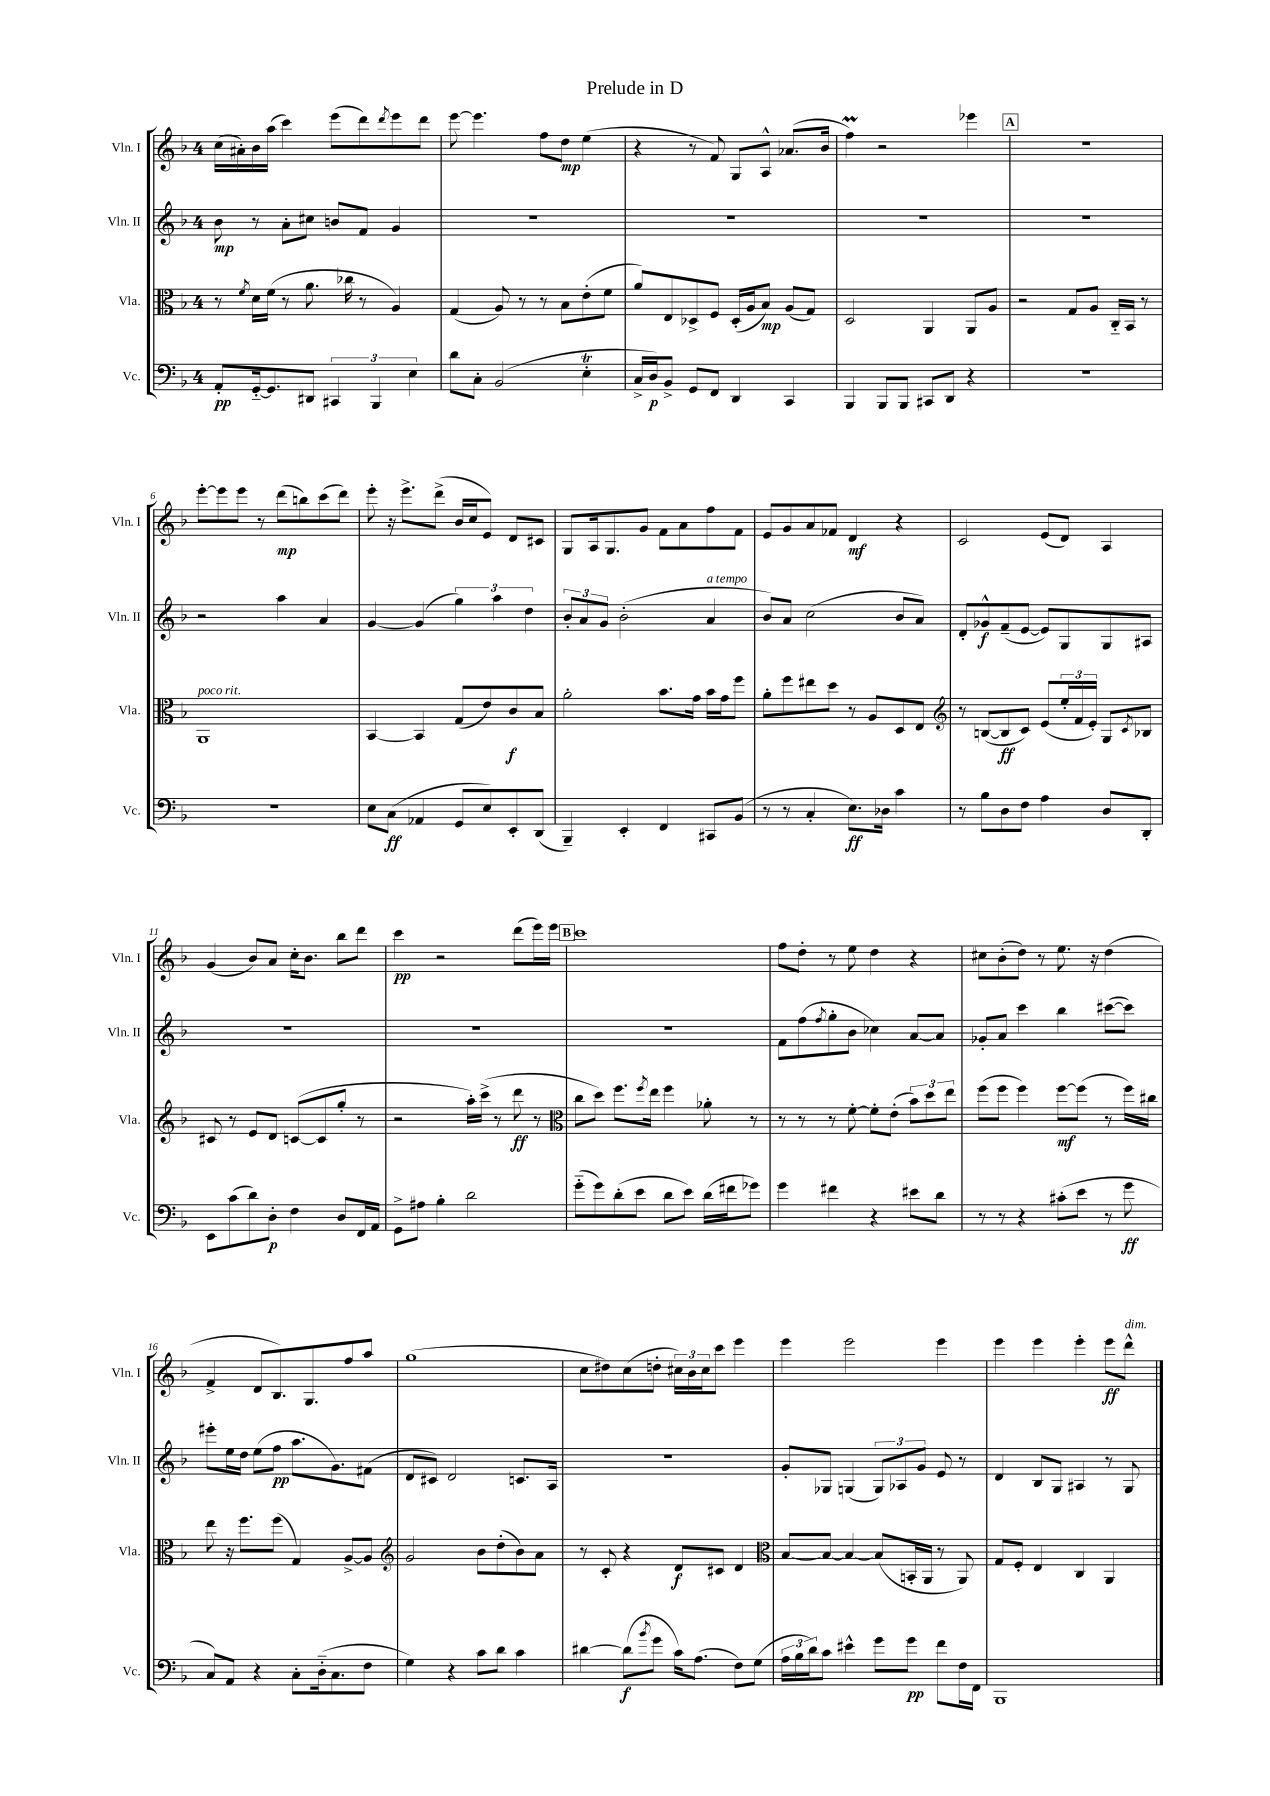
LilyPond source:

\header { title = "Prelude in D" }
<<
\new StaffGroup <<
\new Staff = "s0" \with { instrumentName = "Vln. I" shortInstrumentName = "Vln. I" } {
    \clef treble \key f \major \once \override Staff.TimeSignature.style = #'single-digit \time 4/4
    c''16( ais'16-.) bes'16 a''16( c'''4) e'''8( d'''8) \acciaccatura { d'''8 } e'''8 d'''8 |
    e'''8~ e'''4. f''8 d''8\mp e''4( |
    r4 r8 f'8) g8 a8-^ aes'8.( bes'16 |
    f''4\prall) r2 ees'''4 |
    \mark \markup { \box "A" } R1 |
    e'''8~-. e'''8 e'''8 r8 d'''8\mp( b''8) c'''8( d'''8) |
    e'''8-. r16 e'''8.-> d'''8->( bes'16 c''16 e'8) d'8 cis'8 |
    g8 a16 g8. g'8 f'8 a'8 f''8 f'8 |
    e'8 g'8 a'8 fes'8 d'4\mf r4 |
    c'2 e'8( d'8) a4 |
    g'4( bes'8) a'8 c''16-. bes'8. bes''8 d'''8 |
    c'''4\pp r2 d'''8( e'''16) e'''16 |
    \mark \markup { \box "B" } c'''1 |
    f''8 d''8-. r8 e''8 d''4 r4 |
    cis''8 bes'8-.( d''8) r8 e''8. r16 d''4( |
    f'4-> d'8 bes8.) g8. f''8 a''8 |
    g''1( |
    c''8 dis''8) c''8( d''8-. \tuplet 3/2 { cis''16) bes'16 cis''16 } c'''8 e'''4 |
    e'''4 e'''2 e'''4 |
    e'''4 e'''4 e'''4-. e'''8\ff d'''8-^^\markup { \italic "dim." } \bar "|." |
}
\new Staff = "s1" \with { instrumentName = "Vln. II" shortInstrumentName = "Vln. II" } {
    \clef treble \key f \major \once \override Staff.TimeSignature.style = #'single-digit \time 4/4
    bes'8\mp r8 a'8-. cis''8 b'8 f'8 g'4 |
    R1 |
    R1 |
    R1 |
    \mark \markup { \box "A" } R1 |
    r2 a''4 a'4 |
    g'4~ g'4( \tuplet 3/2 { g''4) a''4 d''4 } |
    \tuplet 3/2 { bes'8-. a'8 g'8 } bes'2-.( a'4^\markup { \italic "a tempo" } |
    bes'8) a'8 c''2( bes'8 a'8) |
    d'8-. ges'8-^\f f'8--( e'8~ e'8) g8 g8 ais8 |
    R1 |
    R1 |
    \mark \markup { \box "B" } R1 |
    f'8 f''8( \acciaccatura { f''8 } g''8-. bes'8 ces''4) a'8~ a'8 |
    ges'8-. a'8 c'''4 bes''4 cis'''8~( cis'''8) |
    eis'''8-. e''16 d''16 e''8( f''8\pp a''8. g'8.) fis'8( |
    d'8 cis'8) d'2 c'8. a16 |
    R1 |
    g'8-. ges8 g4( \tuplet 3/2 { g8) aes8 g'8 } e'8 r8 |
    d'4 bes8 g8 ais4 r8 g8 \bar "|." |
}
\new Staff = "s2" \with { instrumentName = "Vla." shortInstrumentName = "Vla." } {
    \clef alto \key f \major \once \override Staff.TimeSignature.style = #'single-digit \time 4/4
    r8 \acciaccatura { f'8 } d'16 f'16( r8 a'8. ces''16 r8 a4) |
    g4( a8) r8 r8 bes8 e'8-.( f'8 |
    a'8) e8 des8-> f8 des16-.( a16 bes8\mp) a8( g8) |
    d2 a,4 a,8 a8 |
    \mark \markup { \box "A" } r2 g8 a8 c16-_ bes,16 r8 |
    a,1^\markup { \italic "poco rit." } |
    bes,4~ bes,4 g8( e'8) c'8\f bes8 |
    a'2-. bes'8. g'16 bes'16 g'16 f''8 |
    a'8-. f''8 eis''8 d''8 r8 a8 d8 e8 |
    \clef treble r8 b8~( b8\ff c'8) e'8( \tuplet 3/2 { e''16-. f'16 e'16-.) } g8 \acciaccatura { c'8 } bes8 |
    cis'8 r8 e'8 d'8 c'8~( c'8 g''8-. r8 |
    r2 a''16-.) c'''16->( r8 d'''8\ff r8 |
    \mark \markup { \box "B" } \clef alto c''8 d''8) f''8. \acciaccatura { f''8 } e''16 f''4 aes'8-. r8 |
    r8 r8 r8 f'8~-. f'8-. e'8-.( \tuplet 3/2 { bes'8) d''8 e''8 } |
    f''8( f''8 f''4) f''8~\mf f''8( r8 f''16) cis''16 |
    e''8 r16 f''8. f''8( g4) a8~-> a8 |
    \clef treble g'2 bes'8 d''8-.( bes'8) a'8 |
    r8 c'8-. r4 d'8\f cis'8 d'4 |
    \clef alto bes8~ bes8~ bes4~ bes8( b,16-. a,16 r8 a,8) |
    g8 f8-. e4 c4 a,4 \bar "|." |
}
\new Staff = "s3" \with { instrumentName = "Vc." shortInstrumentName = "Vc." } {
    \clef bass \key f \major \once \override Staff.TimeSignature.style = #'single-digit \time 4/4
    a,8-.\pp g,16~-_ g,8. dis,8 \tuplet 3/2 { cis,4 bes,,4 e4 } |
    d'8 c8-. bes,2( e4-.\trill |
    c16-> d16\p) bes,8-> g,8 f,8 d,4 c,4 |
    bes,,4 bes,,8 bes,,8 cis,8 d,8 r4 |
    \mark \markup { \box "A" } R1 |
    R1 |
    e8 c8\ff( aes,4 g,8 e8) e,8-. d,8( |
    bes,,4--) e,4-. f,4 cis,8 bes,8( |
    r8 r8 c4-. e8.\ff) des16 c'4 |
    r8 bes8 d8 f8 a4 d8 d,8-. |
    e,8 c'8( d'8) d8-.\p f4 d8 f,16 a,16 |
    g,8-> ais8 bes4-. d'2 |
    \mark \markup { \box "B" } g'8-_( g'8) d'8-.( e'8 d'8 e'8) d'16( fis'16 ges'8) |
    g'4 fis'4 r4 eis'8 d'8 |
    r8 r8 r4 cis'8-.( e'8 r8 g'8\ff |
    c8) a,8 r4 c8-. d16-_( c8. f8 |
    g4) r4 c'8 d'8 c'4 |
    dis'4~ dis'8\f( \acciaccatura { bes'8 } g'8 c'16) a8.( f8) g8( |
    \tuplet 3/2 { a16 bes16 d'16) } c'8 eis'4-^ g'8 g'8\pp f'8 f16 f,16 |
    bes,,1 \bar "|." |
}
>>
>>
